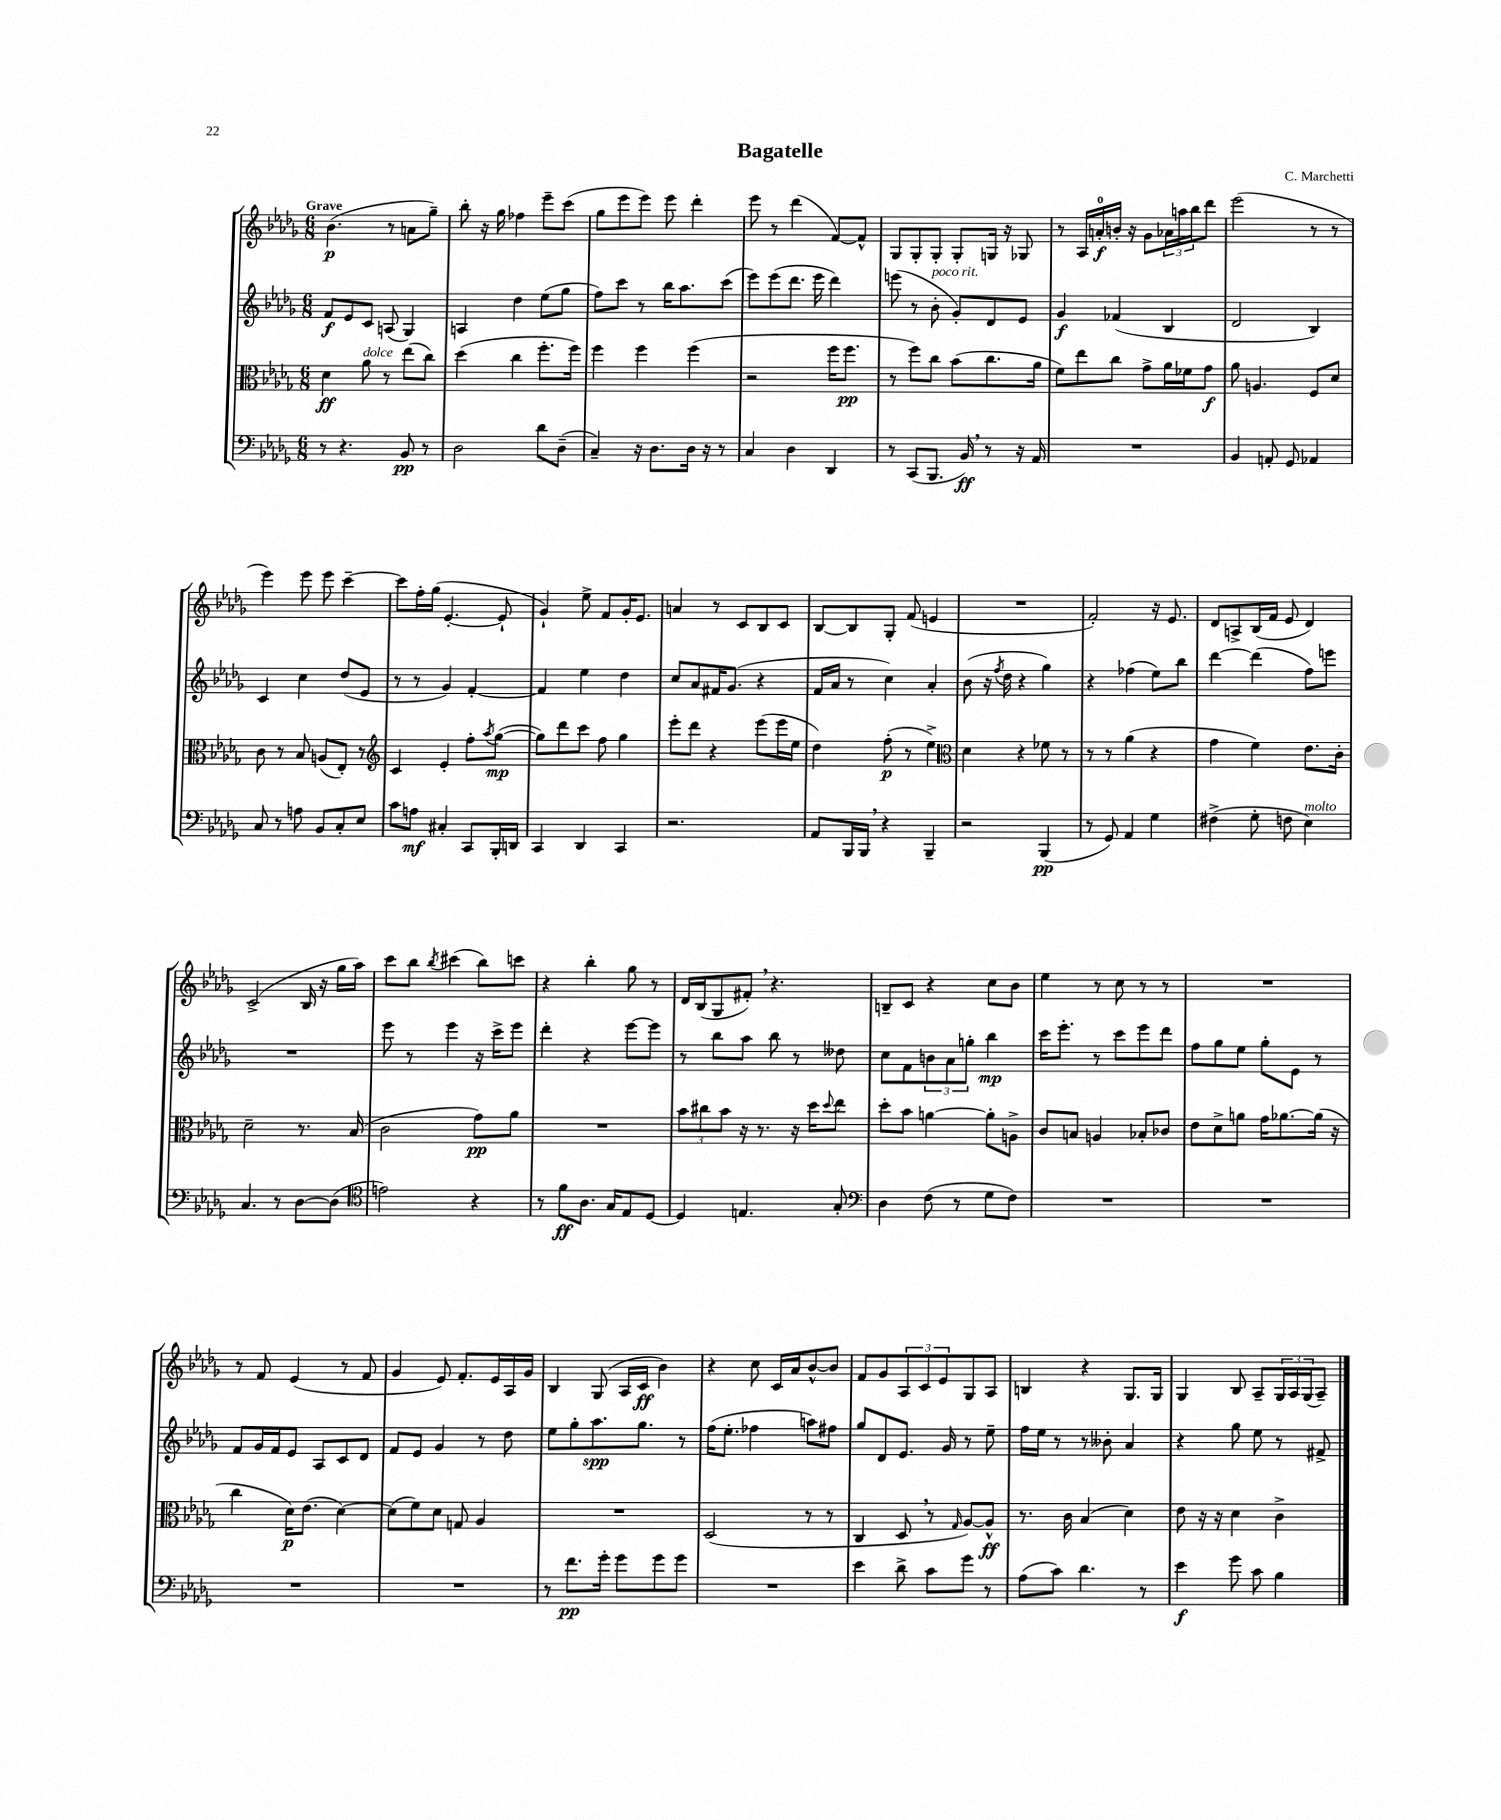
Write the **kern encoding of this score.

**kern	**dynam	**kern	**dynam	**kern	**dynam	**kern	**dynam
*part4	*part4	*part3	*part3	*part2	*part2	*part1	*part1
*staff4	*staff4	*staff3	*staff3	*staff2	*staff2	*staff1	*staff1
*clefF4	*	*clefC3	*	*clefG2	*	*clefG2	*
*k[b-e-a-d-g-]	*	*k[b-e-a-d-g-]	*	*k[b-e-a-d-g-]	*	*k[b-e-a-d-g-]	*
*M6/8	*	*M6/8	*	*M6/8	*	*M6/8	*
=1	=1	=1	=1	=1	=1	=1	=1
!	!	!	!	!	!	!LO:TX:a:B:t=Grave	!
8r	.	4d-\	ff	8f/L	f	(4.b-\	p
4.r	.	.	.	8e-/	.	.	.
!	!	!LO:TX:a:i:t=dolce	!	!	!	!	!
.	.	8a-\	.	8c/J	.	.	.
.	.	8r	.	(8An/	.	8r	.
8BB-/	pp	(8ee-\L	.	4G-/)	.	8an\L	.
8r	.	8cc\J)	.	.	.	8gg-~\J)	.
=2	=2	=2	=2	=2	=2	=2	=2
2D-\	.	(4dd-\	.	4An/	.	8bb-'\	.
.	.	.	.	.	.	16r	.
.	.	.	.	.	.	16gg-\	.
.	.	4cc\	.	4dd-\	.	4ff-X\	.
8d-\L	.	8.ff'\L	.	(8ee-\L	.	8eee-~\L	.
(8D-~\J	.	.	.	8gg-\J	.	(8ccc\J	.
.	.	16ff\Jk)	.	.	.	.	.
=3	=3	=3	=3	=3	=3	=3	=3
4C~/)	.	4ff\	.	8ff\L)	.	8gg-\L	.
.	.	.	.	8ccc\J	.	8eee-\	.
16r	.	4ff\	.	8r	.	8eee-\J)	.
8.D-\L	.	.	.	.	.	.	.
.	.	.	.	16bb-\KL	.	8eee-\	.
.	.	.	.	8.aa-\	.	.	.
16D-\Jk	.	(4ff\	.	.	.	4ddd-'\	.
16r	.	.	.	.	.	.	.
8r	.	.	.	(8ccc\J	.	.	.
=4	=4	=4	=4	=4	=4	=4	=4
4C/	.	2r	.	8eee-\L)	.	8eee-\	.
.	.	.	.	(8eee-\	.	8r	.
4D-\	.	.	.	8.ddd-\J	.	(4ddd-\	.
.	.	.	.	16eee-\	.	.	.
4DD-/	.	16ff\KL	.	4ddd-\)	.	[8f/L)	.
.	.	8.ff\J	pp	.	.	.	.
.	.	.	.	.	.	8f^^/J]	.
=5	=5	=5	=5	=5	=5	=5	=5
8r	.	8r	.	(8eeen\	.	8G-/L	.
(8CC/L	.	8ff\L)	.	8r	.	8G-'/	.
!	!	!	!	!LO:TX:a:i:t=poco rit.	!	!	!
8.BBB-/J	.	8cc\J	.	8b-'\	.	8G-'/J	.
.	.	(8b-\L	.	8g-'/L)	.	8G-'/L	.
16BB-,/)	ff	.	.	.	.	.	.
8r	.	8.cc\	.	8d-/	.	16Gn/Jk	.
.	.	.	.	.	.	16r	.
16r	.	.	.	8e-/J	.	8G-X/	.
16AA-/	.	16a-\Jk	.	.	.	.	.
=6	=6	=6	=6	=6	=6	=6	=6
2.r	.	8f\L)	.	4g-/	f	8r	.
.	.	8ee-\	.	.	.	16A-/LL	.
.	.	.	.	.	.	16an'/	f
.	.	8cc\J	.	(4f-X/	.	16bn'/JJ	.
.	.	.	.	.	.	16r	.
.	.	8g-^\L	.	.	.	8g-\L	.
.	.	16a-\L	.	4B-/	.	24a-X\L	.
.	.	.	.	.	.	24aan\	.
.	.	16f-X\J	.	.	.	.	.
.	.	.	.	.	.	24bb-\J	.
.	.	8g-\J	f	.	.	8ddd-\J	.
=7	=7	=7	=7	=7	=7	=7	=7
4BB-/	.	8a-\	.	2d-/	.	(2eee-\	.
.	.	4.An/	.	.	.	.	.
8AAn'/	.	.	.	.	.	.	.
8GG-/	.	.	.	.	.	.	.
4AA-X/	.	8F/L	.	4B-/)	.	8r	.
.	.	8d-/J	.	.	.	8r	.
!!LO:LB:g=z
=8	=8	=8	=8	=8	=8	=8	=8
8C/	.	8c\	.	4c/	.	4eee-\)	.
8r	.	8r	.	.	.	.	.
8An\	.	8B-/	.	4cc\	.	8eee-\	.
8BB-/L	.	(8An/L	.	.	.	8eee-\	.
8C'/	.	8E-'/J)	.	(8dd-/L	.	[4ccc~\	.
8E-/J	.	8r	.	8e-/J	.	.	.
=9	=9	=9	=9	=9	=9	=9	=9
*	*	*clefG2	*	*	*	*	*
8c\L	.	4c/	.	8r	.	8ccc\L]	.
8An\J	mf	.	.	8r	.	16ff'\L	.
.	.	.	.	.	.	(16gg-\JJ	.
4C#X'/	.	4e-'/	.	4g-/)	.	[4.e-'/	.
8CC/L	.	8ff'\L	.	[4f'/	.	.	.
.	.	8qaa-/	.	.	.	.	.
16BBB-'/L	.	([8gg-\J	mp	.	.	8e-`/]	.
16DDn/JJ	.	.	.	.	.	.	.
=10	=10	=10	=10	=10	=10	=10	=10
4CC/	.	8gg-\L])	.	4f/]	.	4g-`/)	.
.	.	8ddd-\	.	.	.	.	.
4DD-/	.	8ccc\J	.	4ee-\	.	8ee-^\	.
.	.	8ff\	.	.	.	8f/L	.
4CC/	.	4gg-\	.	4dd-\	.	16g-'/K	.
.	.	.	.	.	.	8.e-/J	.
=11	=11	=11	=11	=11	=11	=11	=11
2.r	.	8eee-'\L	.	8cc/L	.	4an/	.
.	.	8ddd-\J	.	8a-/	.	.	.
.	.	4r	.	16f#X/K	.	8r	.
.	.	.	.	(8.g-/J	.	.	.
.	.	.	.	.	.	8c/L	.
.	.	(8eee-\L	.	4r	.	8B-/	.
.	.	16eee-\L	.	.	.	8c/J	.
.	.	16ee-\JJ	.	.	.	.	.
=12	=12	=12	=12	=12	=12	=12	=12
8AA-/L	.	4dd-\)	.	16f/LL	.	[8B-/L	.
.	.	.	.	16a-/JJ	.	.	.
16BBB-/L	.	.	.	8r	.	8B-/]	.
16BBB-,/JJ	.	.	.	.	.	.	.
4r	.	(8ff'\	p	4cc\)	.	8G-'/J	.
.	.	8r	.	.	.	(8f/	.
4BBB-~/	.	4ee-^\)	.	4a-'/	.	4en/	.
=13	=13	=13	=13	=13	=13	=13	=13
*	*	*clefC3	*	*	*	*	*
2r	.	4d-\	.	(8b-\	.	2.r	.
.	.	.	.	16r	.	.	.
.	.	.	.	8qff/	.	.	.
.	.	.	.	16dd-\	.	.	.
.	.	4r	.	4r	.	.	.
(4BBB-/	pp	8f-X\	.	4gg-\)	.	.	.
.	.	8r	.	.	.	.	.
=14	=14	=14	=14	=14	=14	=14	=14
8r	.	8r	.	4r	.	2f'/)	.
8GG-/)	.	8r	.	.	.	.	.
4AA-/	.	(4a-\	.	(4ff-X\	.	.	.
4G-\	.	4r	.	8ee-\L)	.	16r	.
.	.	.	.	.	.	8.e-/	.
.	.	.	.	8bb-\J	.	.	.
=15	=15	=15	=15	=15	=15	=15	=15
(4F#X^\	.	4g-\	.	[4ddd-\	.	8d-/L	.
.	.	.	.	.	.	8An^/	.
8G-'\	.	4f\)	.	(4ddd-\]	.	(16B-/L	.
.	.	.	.	.	.	16f/JJ	.
8Fn\	.	.	.	.	.	8e-/	.
!LO:TX:a:i:t=molto	!	!	!	!	!	!	!
4E-\)	.	8.e-\L	.	8ff\L)	.	4d-/)	.
.	.	.	.	8eeen\J	.	.	.
.	.	16c'\Jk	.	.	.	.	.
!!LO:LB:g=z
=16	=16	=16	=16	=16	=16	=16	=16
4.C/	.	2d-~\	.	2.r	.	(2c^/	.
8r	.	.	.	.	.	.	.
[8D-\L	.	8.r	.	.	.	16B-/	.
.	.	.	.	.	.	16r	.
(8D-\J]	.	.	.	.	.	16gg-\LL	.
.	.	(16B-/	.	.	.	16aa-\JJ)	.
=17	=17	=17	=17	=17	=17	=17	=17
*clefC4	*	*	*	*	*	*	*
2en\)	.	2c\	.	8eee-\	.	8ccc\L	.
.	.	.	.	8r	.	8bb-\J	.
.	.	.	.	.	.	8qbb-/	.
.	.	.	.	4eee-\	.	(4ccc#X\	.
4r	.	8g-\L)	pp	16r	.	8bb-\L)	.
.	.	.	.	16ccc^\KL	.	.	.
.	.	8a-\J	.	8eee-\J	.	8cccn\J	.
=18	=18	=18	=18	=18	=18	=18	=18
8r	.	2.r	.	4ddd-'\	.	4r	.
8f\L	ff	.	.	.	.	.	.
8.A-\J	.	.	.	4r	.	4bb-'\	.
16G-/KL	.	.	.	.	.	.	.
8E-/	.	.	.	[8eee-\L	.	8gg-\	.
[8D-/J	.	.	.	8eee-\J]	.	8r	.
=19	=19	=19	=19	=19	=19	=19	=19
4D-/]	.	12b-\L	.	8r	.	16d-/LL	.
.	.	.	.	.	.	(16B-/J	.
.	.	12cc#X\	.	.	.	.	.
.	.	.	.	8bb-\L	.	8G-/	.
.	.	12b-\J	.	.	.	.	.
4.En/	.	16r	.	8aa-\J	.	8f#X',/J)	.
.	.	8.r	.	.	.	.	.
.	.	.	.	8bb-\	.	4.r	.
.	.	16r	.	8r	.	.	.
.	.	16dd-\KL	.	.	.	.	.
.	.	8qqdd-/	.	.	.	.	.
8G-'/	.	8ee-\J	.	8dd--X\	.	.	.
=20	=20	=20	=20	=20	=20	=20	=20
*clefF4	*	*	*	*	*	*	*
4D-\	.	8dd-'\L	.	8cc\L	.	8Bn~/L	.
.	.	8b-\J	.	8f\	.	8c/J	.
(8F\	.	[4an\	.	12bn\	.	4r	.
.	.	.	.	12a-\	.	.	.
8r	.	.	.	.	.	.	.
.	.	.	.	12ggn'\J	.	.	.
8G-\L	.	8a'\L]	.	4bb-\	mp	8cc\L	.
8F\J)	.	8An^\J	.	.	.	8b-\J	.
=21	=21	=21	=21	=21	=21	=21	=21
2.r	.	8c/L	.	16ccc\KL	.	4ee-\	.
.	.	.	.	8.eee-'\J	.	.	.
.	.	8Bn/J	.	.	.	.	.
.	.	4An/	.	8r	.	8r	.
.	.	.	.	8ccc\L	.	8cc\	.
.	.	8B-X'/L	.	8eee-\	.	8r	.
.	.	8c-X/J	.	8ddd-\J	.	8r	.
=22	=22	=22	=22	=22	=22	=22	=22
2.r	.	8e-\L	.	8ff\L	.	2.r	.
.	.	8d-^\	.	8gg-\	.	.	.
.	.	8an\J	.	8ee-\J	.	.	.
.	.	16g-\KL	.	8gg-'\L	.	.	.
.	.	[8.a-X\	.	.	.	.	.
.	.	.	.	8e-\J	.	.	.
.	.	(16a-\Jk]	.	8r	.	.	.
.	.	16r	.	.	.	.	.
!!LO:LB:g=z
=23	=23	=23	=23	=23	=23	=23	=23
2.r	.	4cc\	.	8f/L	.	8r	.
.	.	.	.	16g-/L	.	8f/	.
.	.	.	.	16f/J	.	.	.
.	.	16d-\KL)	p	8e-/J	.	(4e-/	.
.	.	(8.e-\J	.	.	.	.	.
.	.	.	.	8A-/L	.	.	.
.	.	[4d-\)	.	8c/	.	8r	.
.	.	.	.	8d-/J	.	8f/	.
=24	=24	=24	=24	=24	=24	=24	=24
2.r	.	(8d-\L]	.	8f/L	.	4g-/	.
.	.	8f\)	.	8e-/J	.	.	.
.	.	8d-\J	.	4g-/	.	8e-/)	.
.	.	8Gn/	.	.	.	8.f'/L	.
.	.	4A-/	.	8r	.	.	.
.	.	.	.	.	.	16e-/L	.
.	.	.	.	8dd-\	.	16A-/	.
.	.	.	.	.	.	16g-/JJ	.
=25	=25	=25	=25	=25	=25	=25	=25
8r	.	2.r	.	8ee-\L	.	4B-/	.
8.f\L	pp	.	.	8gg-'\	.	.	.
.	.	.	.	8.aa-\	spp	(8G-/	.
16g-'\Jk	.	.	.	.	.	.	.
8g-\L	.	.	.	.	.	16A-/LL	.
.	.	.	.	8.gg-\J	.	16c/JJ	ff
8g-\	.	.	.	.	.	4b-\)	.
8g-\J	.	.	.	8r	.	.	.
=26	=26	=26	=26	=26	=26	=26	=26
2.r	.	(2D-/	.	(16ff\KL	.	4r	.
.	.	.	.	8.ee-'\J	.	.	.
.	.	.	.	4ff-X\	.	8cc\	.
.	.	.	.	.	.	16c/LL	.
.	.	.	.	.	.	16a-/J	.
.	.	8r	.	8aan\L)	.	[8b-^^/	.
.	.	8r	.	8ff#X\J	.	8b-/J]	.
=27	=27	=27	=27	=27	=27	=27	=27
4e-\	.	4C/	.	8gg-/L	.	8f/L	.
.	.	.	.	8d-/	.	8g-/	.
8d-^\	.	8D-,/	.	8.e-/J	.	12A-/	.
.	.	.	.	.	.	12c/	.
8c\L	.	8r	.	.	.	.	.
.	.	.	.	.	.	12e-/	.
.	.	.	.	16g-/	.	.	.
.	.	16qqG-/	.	.	.	.	.
8g-\J	.	[8A-/L)	.	8r	.	8G-/	.
8r	.	8A-^^/J]	ff	8ee-~\	.	8A-/J	.
=28	=28	=28	=28	=28	=28	=28	=28
(8A-\L	.	8.r	.	16ff\LL	.	4Bn/	.
.	.	.	.	16ee-\JJ	.	.	.
8c\J)	.	.	.	8r	.	.	.
.	.	16c\	.	.	.	.	.
4.d-\	.	(4B-/	.	8r	.	4r	.
.	.	.	.	8b--X'\	.	.	.
.	.	4d-\)	.	4a-/	.	8.G-/L	.
8r	.	.	.	.	.	.	.
.	.	.	.	.	.	16G-/Jk	.
=29	=29	=29	=29	=29	=29	=29	=29
4e-\	f	8e-\	.	4r	.	4G-/	.
.	.	16r	.	.	.	.	.
.	.	16r	.	.	.	.	.
8g-\	.	4d-\	.	8gg-\	.	8B-/	.
8c\	.	.	.	8ee-\	.	8A-~/L	.
4B-\	.	4c^\	.	8r	.	24G-/L	.
.	.	.	.	.	.	24A-/	.
.	.	.	.	.	.	(24G-/J	.
.	.	.	.	8f#X^/	.	8A-~/J)	.
==	==	==	==	==	==	==	==
*-	*-	*-	*-	*-	*-	*-	*-
